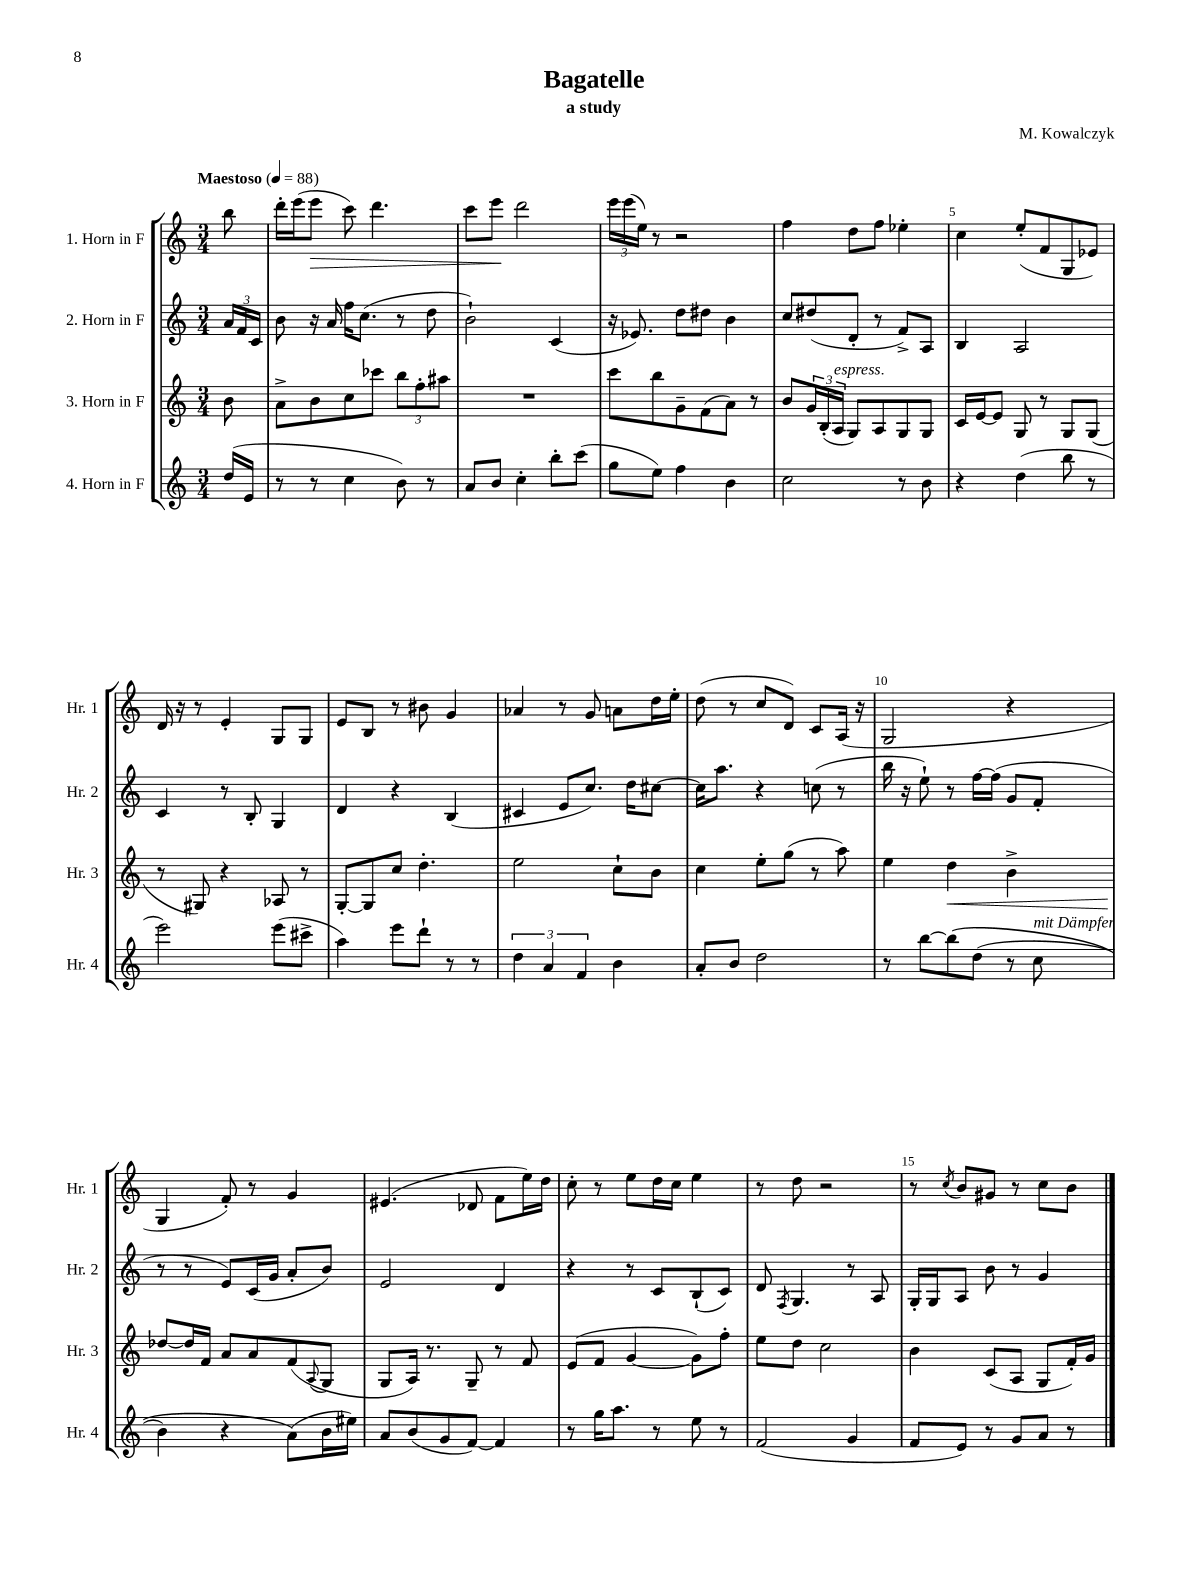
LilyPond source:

\header { title = "Bagatelle" composer = "M. Kowalczyk" subtitle = "a study" }
<<
\new StaffGroup <<
\new Staff = "s0" \with { instrumentName = "1. Horn in F" shortInstrumentName = "Hr. 1" } {
    \clef treble \key c \major \numericTimeSignature \time 3/4 \partial 8 \tempo "Maestoso" 4 = 88
    b''8 |
    d'''16-. e'''16( e'''8\> c'''8) d'''4. |
    c'''8 e'''8\! d'''2 |
    \tuplet 3/2 { e'''16 e'''16( e''16) } r8 r2 |
    f''4 d''8 f''8 ees''4-. |
    c''4 e''8-.( f'8 g8 ees'8) |
    d'16 r16 r8 e'4-. g8 g8 |
    e'8 b8 r8 bis'8 g'4 |
    aes'4 r8 g'8 a'8 d''16 e''16-. |
    d''8( r8 c''8 d'8) c'8 a16( r16 |
    g2 r4 |
    g4 f'8-.) r8 g'4 |
    eis'4.( des'8 f'8 e''16) d''16 |
    c''8-. r8 e''8 d''16 c''16 e''4 |
    r8 d''8 r2 |
    r8 \acciaccatura { c''8 } b'8 gis'8 r8 c''8 b'8 \bar "|." |
}
\new Staff = "s1" \with { instrumentName = "2. Horn in F" shortInstrumentName = "Hr. 2" } {
    \clef treble \key c \major \numericTimeSignature \time 3/4 \partial 8
    \tuplet 3/2 { a'16 f'16 c'16 } |
    b'8 r16 a'16 f''16 c''8.( r8 d''8 |
    b'2-!) c'4( |
    r16 ees'8.) d''8 dis''8 b'4 |
    c''8 dis''8( d'8-. r8 f'8->) a8 |
    b4 a2 |
    c'4 r8 b8-. g4 |
    d'4 r4 b4( |
    cis'4 e'8 c''8.) d''16 cis''8~ |
    cis''16 a''8. r4 c''8( r8 |
    b''16 r16 e''8-!) r8 f''16~ f''16( g'8 f'8-. |
    r8 r8 e'8) c'16( g'16 a'8-. b'8) |
    e'2 d'4 |
    r4 r8 c'8 b8-!( c'8) |
    d'8 \acciaccatura { f8 } g4. r8 a8 |
    g16-. g16 a8 b'8 r8 g'4 \bar "|." |
}
\new Staff = "s2" \with { instrumentName = "3. Horn in F" shortInstrumentName = "Hr. 3" } {
    \clef treble \key c \major \numericTimeSignature \time 3/4 \partial 8
    b'8 |
    a'8-> b'8 c''8 ces'''8 \tuplet 3/2 { b''8 f''8-. ais''8 } |
    R2. |
    c'''8 b''8 g'8-- f'8( a'8) r8 |
    b'8 \tuplet 3/2 { g'16 b16-.( a16^\markup { \italic "espress." } } g8) a8 g8 g8 |
    c'16 e'16~ e'8 g8 r8 g8 g8( |
    r8 gis8) r4 aes8 r8 |
    g8~-. g8 c''8 d''4.-. |
    e''2 c''8-! b'8 |
    c''4 e''8-. g''8( r8 a''8) |
    e''4 d''4\< b'4-> |
    des''8~\! des''16 f'16 a'8 a'8 f'8( \appoggiatura { a8 } g8 |
    g8 a16) r8. g8-- r8 f'8 |
    e'8( f'8 g'4~ g'8) f''8-. |
    e''8 d''8 c''2 |
    b'4 c'8( a8 g8 f'16-.) g'16 \bar "|." |
}
\new Staff = "s3" \with { instrumentName = "4. Horn in F" shortInstrumentName = "Hr. 4" } {
    \clef treble \key c \major \numericTimeSignature \time 3/4 \partial 8
    d''16( e'16 |
    r8 r8 c''4 b'8) r8 |
    a'8 b'8 c''4-. b''8-. c'''8( |
    g''8 e''8) f''4 b'4 |
    c''2 r8 b'8 |
    r4 d''4( b''8 r8 |
    e'''2) e'''8( cis'''8-> |
    a''4) e'''8 d'''8-! r8 r8 |
    \tuplet 3/2 { d''4 a'4 f'4 } b'4 |
    a'8-. b'8 d''2 |
    r8 b''8~ b''8\( d''8( r8 c''8^\markup { \italic "mit Dämpfer" } |
    b'4) r4 a'8(\) b'16 eis''16) |
    a'8 b'8( g'8 f'8~) f'4 |
    r8 g''16 a''8. r8 e''8 r8 |
    f'2( g'4 |
    f'8 e'8) r8 g'8 a'8 r8 \bar "|." |
}
>>
>>
\layout { \context { \Score \override BarNumber.break-visibility = ##(#f #t #t) barNumberVisibility = #(every-nth-bar-number-visible 5) } }
